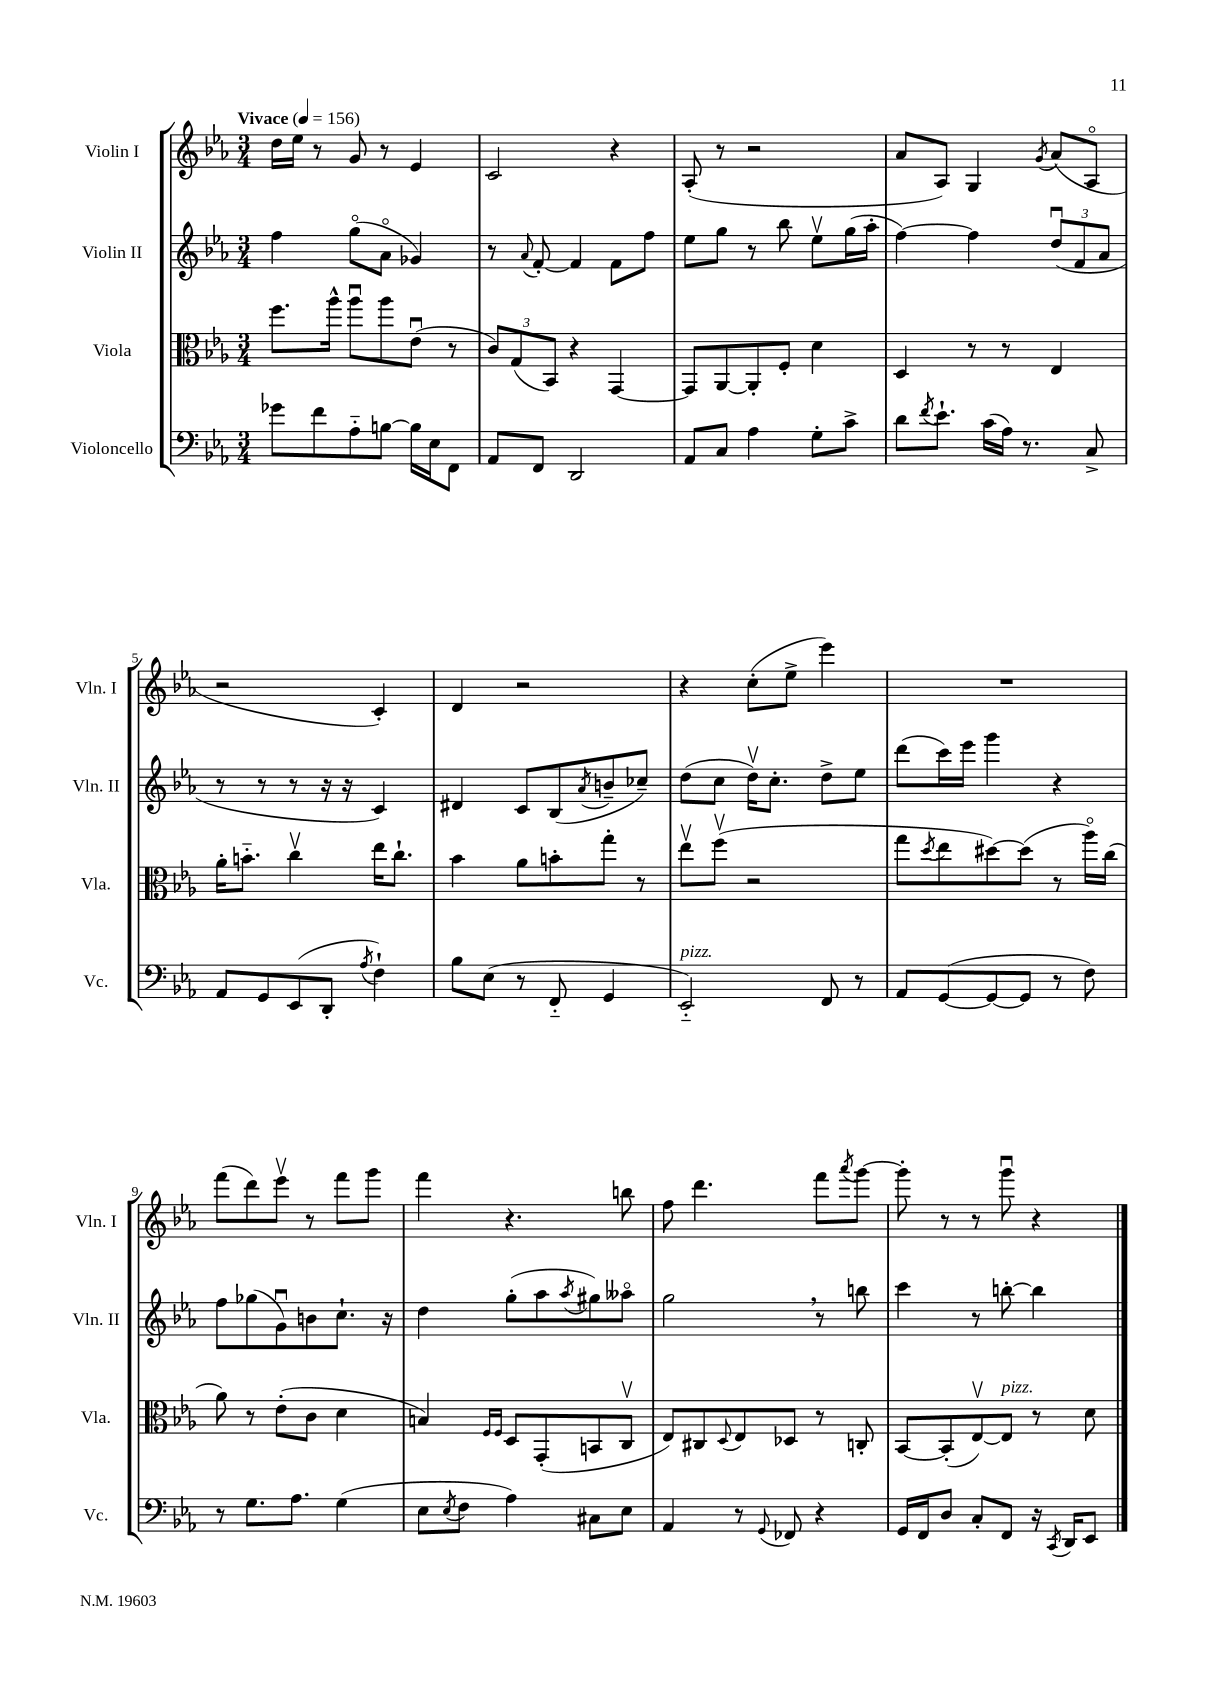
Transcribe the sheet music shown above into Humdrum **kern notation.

**kern	**kern	**kern	**kern
*part4	*part3	*part2	*part1
*staff4	*staff3	*staff2	*staff1
*I"Violoncello	*I"Viola	*I"Violin II	*I"Violin I
*I'Vc.	*I'Vla.	*I'Vln. II	*I'Vln. I
*clefF4	*clefC3	*clefG2	*clefG2
*k[b-e-a-]	*k[b-e-a-]	*k[b-e-a-]	*k[b-e-a-]
*M3/4	*M3/4	*M3/4	*M3/4
*MM156	*MM156	*MM156	*MM156
=1	=1	=1	=1
!	!	!	!LO:TX:a:B:t=Vivace
8g-X\L	8.ff\L	4ff\	16dd\LL
.	.	.	16ee-\JJ
8f\	.	.	8r
.	16aa-^^\Jk	.	.
8A-\	8aa-u\L	(8gg\L	8g/
[8Bn\J	8aa-\	8a-\J	8r
16B\LL]	(8e-u\J	4g-X/)	4e-/
16E-\J	.	.	.
8FF\J	8r	.	.
=2	=2	=2	=2
8AA-/L	12c/L)	8r	2c/
.	(12G/	.	.
.	.	8qqa-/	.
8FF/J	.	[8f'/	.
.	12BB-/J)	.	.
2DD/	4r	4f/]	.
.	[4GG/	8f\L	4r
.	.	8ff\J	.
=3	=3	=3	=3
8AA-/L	8GG/L]	8ee-\L	(8A-'/
8C/J	[8AA-/	8gg\J	8r
4A-\	8AA-'/]	8r	2r
.	8F'/J	8bb-\	.
8G'\L	4d\	8ee-v\L	.
8c^\J	.	(16gg\L	.
.	.	16aa-'\JJ	.
=4	=4	=4	=4
8d\L	4D/	[4ff\)	8a-/L
8qf/	.	.	.
8.e-`\J	.	.	8A-/J)
.	8r	4ff\]	4G/
(16c\LL	.	.	.
16A-\JJ)	8r	.	.
8.r	.	.	.
.	.	.	8qg/
.	4E-/	(12ddu/L	(8a-/L
.	.	12f/	.
8C^/	.	.	8A-/J
.	.	12a-/J	.
!!LO:LB:g=z
=5	=5	=5	=5
8AA-/L	16a-'\KL	8r	2r
.	8.bn\J	.	.
8GG/	.	8r	.
(8EE-/	4ccv\	8r	.
8DD'/J	.	16r	.
.	.	16r	.
8qA-/	.	.	.
4F`\)	16ee-\KL	4c/)	4c'/)
.	8.cc`\J	.	.
=6	=6	=6	=6
8B-\L	4b-\	4d#X/	4d/
(8E-\J	.	.	.
8r	8a-\L	8c/L	2r
8FF/	8bn'\	(8B-/	.
.	.	8qa-/	.
4GG/	8gg'\J	8bn~/	.
.	8r	8cc-X~/J)	.
=7	=7	=7	=7
!LO:TX:a:i:t=pizz.	!	!	!
2EE-/)	8ee-v\L	(8dd\L	4r
.	(8ffv\J	8cc\J	.
.	2r	16ddv\KL)	(8cc'\L
.	.	8.cc'\J	.
.	.	.	8ee-^\J
8FF/	.	8dd^\L	4eee-\)
8r	.	8ee-\J	.
=8	=8	=8	=8
8AA-/L	8gg\L	(8ddd\L	2.r
.	8qdd/	.	.
([8GG/	8ee-\	16ccc\L)	.
.	.	16eee-\JJ	.
8GG/_	[8dd#X\)	4ggg\	.
8GG/J]	(8dd#\J]	.	.
8r	8r	4r	.
8F\)	16aa-\LL)	.	.
.	(16cc\JJ	.	.
!!LO:LB:g=z
=9	=9	=9	=9
8r	8a-\)	8ff\L	(8fff\L
8.G\L	8r	(8gg-X\	8ddd\)
.	(8e-'\L	8gu\)	8eee-v\J
8.A-\J	.	.	.
.	8c\J	8bn\	8r
(4G\	4d\	8.cc`\J	8fff\L
.	.	.	8ggg\J
.	.	16r	.
=10	=10	=10	=10
8E-\L	4Bn/)	4dd\	4fff\
8qE-/	.	.	.
8F\J	.	.	.
.	16qqF/LL	.	.
.	16qqF/JJ	.	.
4A-\)	8D/L	(8gg'\L	4.r
.	(8GG'/	8aa-\	.
.	.	8qaa-/	.
8C#X\L	8BBn/	8gg#X\)	.
8E-\J	8Cv/J	8aa--X\J	8bbn\
=11	=11	=11	=11
4AA-/	8E-/L)	2gg,\	8ff\
.	8C#X/	.	4.ddd\
.	8qqD/	.	.
8r	8E-/	.	.
8qqGG/	.	.	.
8FF-X/	8D-X/J	.	.
4r	8r	8r	8fff\L
.	.	.	8qaaa-/
.	8Cn'/	8bbn\	[8ggg\J
=12	=12	=12	=12
16GG/LL	[8BB-/L	4ccc\	8ggg'\]
16FF/J	.	.	.
8D/J	(8BB-'/]	.	8r
8C'/L	[8E-v/)	8r	8r
!	!LO:TX:a:i:t=pizz.	!	!
8FF/J	8E-/J]	[8bbn'\	8gggu\
16r	8r	4bb\]	4r
8qCC/	.	.	.
16DD/KL	.	.	.
8EE-/J	8d\	.	.
==	==	==	==
*-	*-	*-	*-
